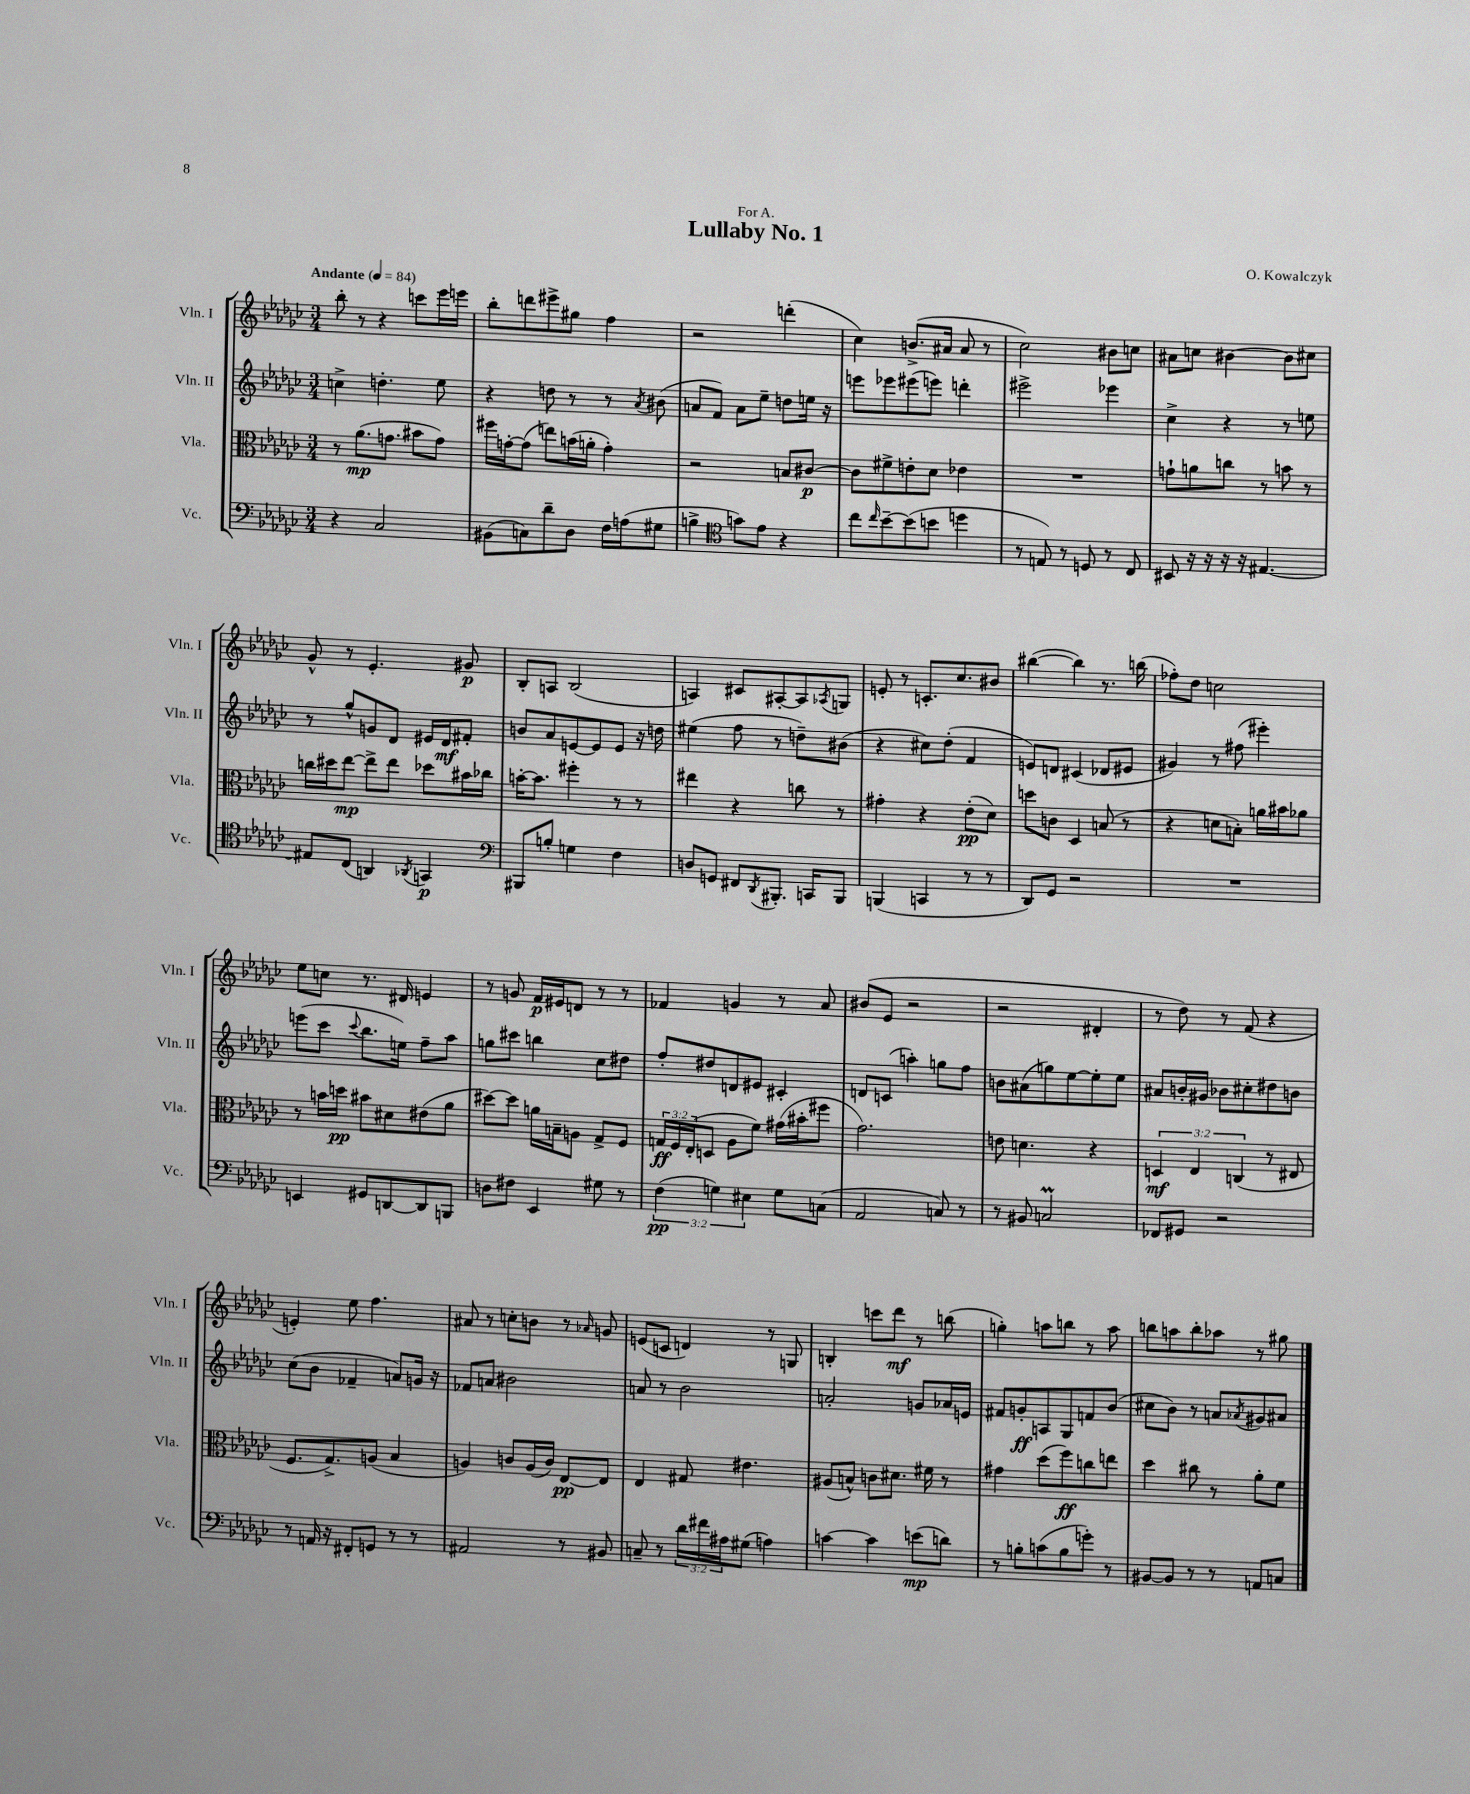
\header { title = "Lullaby No. 1" composer = "O. Kowalczyk" dedication = "For A." }
<<
\new StaffGroup <<
\new Staff = "s0" \with { instrumentName = "Vln. I" shortInstrumentName = "Vln. I" } {
    \clef treble \key ges \major \numericTimeSignature \time 3/4 \tempo "Andante" 4 = 84
    bes''8-. r8 r4 c'''8 ees'''16 e'''16 |
    bes''8-. d'''8 eis'''8-> gis''8 f''4 |
    r2 d'''4-.( |
    ces''4) b'8.->( ais'16 ais'8 r8 |
    ces''2) bis'8 c''8 |
    ais'8 c''8 bis'4~ bis'8 cis''8 |
    ges'8-^ r8 ees'4.-. gis'8\p |
    bes8-. a8 bes2( |
    a4) cis'8 ais8~-. ais8 \acciaccatura { aes8 } g8 |
    e'8-. r8 c'8.-. ces''8. bis'8 |
    bis''4~( bis''4) r8. b''16( |
    fes''8-.) des''8 c''2 |
    ees''8 c''8 r8. dis'16 e'4 |
    r8 g'8 f'16\p eis'16 d'8 r8 r8 |
    fes'4 g'4 r8 aes'8 |
    bis'8( ees'8 r2 |
    r2 dis'4-. |
    r8 des''8) r8 f'8( r4 |
    e'4-.) ees''8 f''4. |
    ais'8 r8 c''8-. b'8 r8 \grace { aes'16 } g'8 |
    e'8( c'8 d'4) r8 g8 |
    b4-. c'''8 des'''8\mf r8 b''8( |
    g''4-.) a''8 b''8 r8 a''8 |
    b''8 a''8 b''8-. aes''8 r8 gis''8 \bar "|." |
}
\new Staff = "s1" \with { instrumentName = "Vln. II" shortInstrumentName = "Vln. II" } {
    \clef treble \key ges \major \numericTimeSignature \time 3/4
    c''4-> d''4.-. ees''8 |
    r4 d''8 r8 r8 \acciaccatura { aes'8 } bis'8( |
    a'8 f'8) a'8 ees''8-- d''8 e''16 r16 |
    e'''8 ees'''8 eis'''8( e'''8) d'''4-. |
    eis'''2-> ees'''4 |
    ces''4-> r4 r8 e''8 |
    r8 ges''8-^ g'8 des'8 eis'16 des'16\mf fis'8-. |
    b'8 aes'8 e'8~ e'8 e'8 r16 d''16 |
    eis''4( f''8 r8 d''8--) bis'8( |
    r4 cis''8) des''8-.( f'4 |
    e'8) d'8 cis'4( des'8 eis'8 |
    gis'4) r8 fis''8( eis'''4-.) |
    e'''8( ces'''8 \appoggiatura { ces'''8 } bes''8. e''16) f''8-- aes''8 |
    g''8 cis'''8 b''4 ces''8 dis''8 |
    f''8-. dis''8 d'8 eis'8 cis'4-. |
    d'8 c'8( a''4-.) g''8 f''8 |
    b'8 ais'8( g''8) ees''8~ ees''8-. ees''8 |
    ais'8 b'16-. gis'16 bes'8 cis''8-. dis''8 b'8 |
    ces''8( bes'8 fes'4-- a'8) g'16 r16 |
    fes'8 a'8 bis'2 |
    a'8 r8 bes'2 |
    a'2-. g'8 aes'16 e'16 |
    fis'8 g'8-.\ff a8 ges8 f'8 bes'8( |
    cis''8 bes'8) r8 a'8 \acciaccatura { aes'8 } gis'8 ais'8 \bar "|." |
}
\new Staff = "s2" \with { instrumentName = "Vla." shortInstrumentName = "Vla." } {
    \clef alto \key ges \major \numericTimeSignature \time 3/4 \override Staff.TupletNumber.text = #tuplet-number::calc-fraction-text
    r8 aes'8.\mp( g'8. bis'8 g'8) |
    fis''16 g'16~-. g'8( e''8) b'16( a'16-. g'4-.) |
    r2 b8 cis'8~\p |
    cis'8 fis'8-> e'8-. des'8 ees'4 |
    R2. |
    g'8-! a'8 c''8 r8 b'8 r8 |
    c''16 dis''16 ees''8~\mp ees''8-> ees''8 des''8 bis'16 ces''16 |
    b'16~-. b'8. fis''4-. r8 r8 |
    eis''4 r4 c''8 r8 |
    gis'4-. r4 ees'8-.\pp( des'8) |
    d''8 c'8 des4 b8( r8 |
    r4 d'8 b8-.) a'16 bis'16 aes'8 |
    r8 b'16 d''16\pp bis'8 dis'8 eis'8( aes'8 |
    dis''8~) dis''8 a'16 b16-- a8 ges8-> f8 |
    \tuplet 3/2 { g16\ff f16 ees16-.( } d8 aes8 f'8) gis'16( bis'16-. fis''8 |
    ges'2.) |
    e'8 d'4. r4 |
    \tuplet 3/2 { d4\mf ees4 c4( } r8 eis8 |
    f8. ges8.->) a8( bes4 |
    a4) c'8 a16( c'16) ees8~\pp ees8 |
    ees4 gis8 eis'4. |
    ais8( b8-^) c'8 dis'8. fis'16 r8 |
    gis'4 des''8( f''8\ff) c''8 e''8 |
    des''4 cis''8 r8 aes'8-. f'8 \bar "|." |
}
\new Staff = "s3" \with { instrumentName = "Vc." shortInstrumentName = "Vc." } {
    \clef bass \key ges \major \numericTimeSignature \time 3/4 \override Staff.TupletNumber.text = #tuplet-number::calc-fraction-text
    r4 ces2 |
    bis,8( c8) des'8-- des8 f16 a16( gis8 |
    b4-> \clef tenor g'8) ees'8 r4 |
    ces''8 \grace { ces''16 } bes'8~-- bes'8( b'8 d''4 |
    r8 e8) r8 d8 r8 ces8 |
    bis,8 r16 r16 r16 r16 eis4.~ |
    eis8 ces8( a,4) \acciaccatura { aes,8 } g,4\p |
    \clef bass bis,,8 b8-. g4 f4 |
    d8 g,8 fis,8 \acciaccatura { des,8 } bis,,8.-. c,16 bis,,8 |
    b,,4( c,4 r8 r8 |
    des,8) ges,8 r2 |
    R2. |
    e,4 gis,8 d,8~ d,8 b,,8 |
    d8 fis8 ees,4 gis8 r8 |
    \tuplet 3/2 { f4\pp( g4) eis4 } g8 c8( |
    aes,2 c8) r8 |
    r8 bis,8 c2\prall |
    fes,8 gis,8 r2 |
    r8 a,16 r16 fis,8-. g,8 r8 r8 |
    ais,2 r8 bis,8 |
    c8-- r8 \tuplet 3/2 { des'16 fis'16 ais16 } gis8( a4) |
    c'4~ c'4 e'8\mp( d'8) |
    r8 b8-. c'8( b8 g'8-.) r8 |
    bis,8~ bis,8 r8 r8 a,8 c8 \bar "|." |
}
>>
>>
\layout { \context { \Score \remove "Bar_number_engraver" } }
